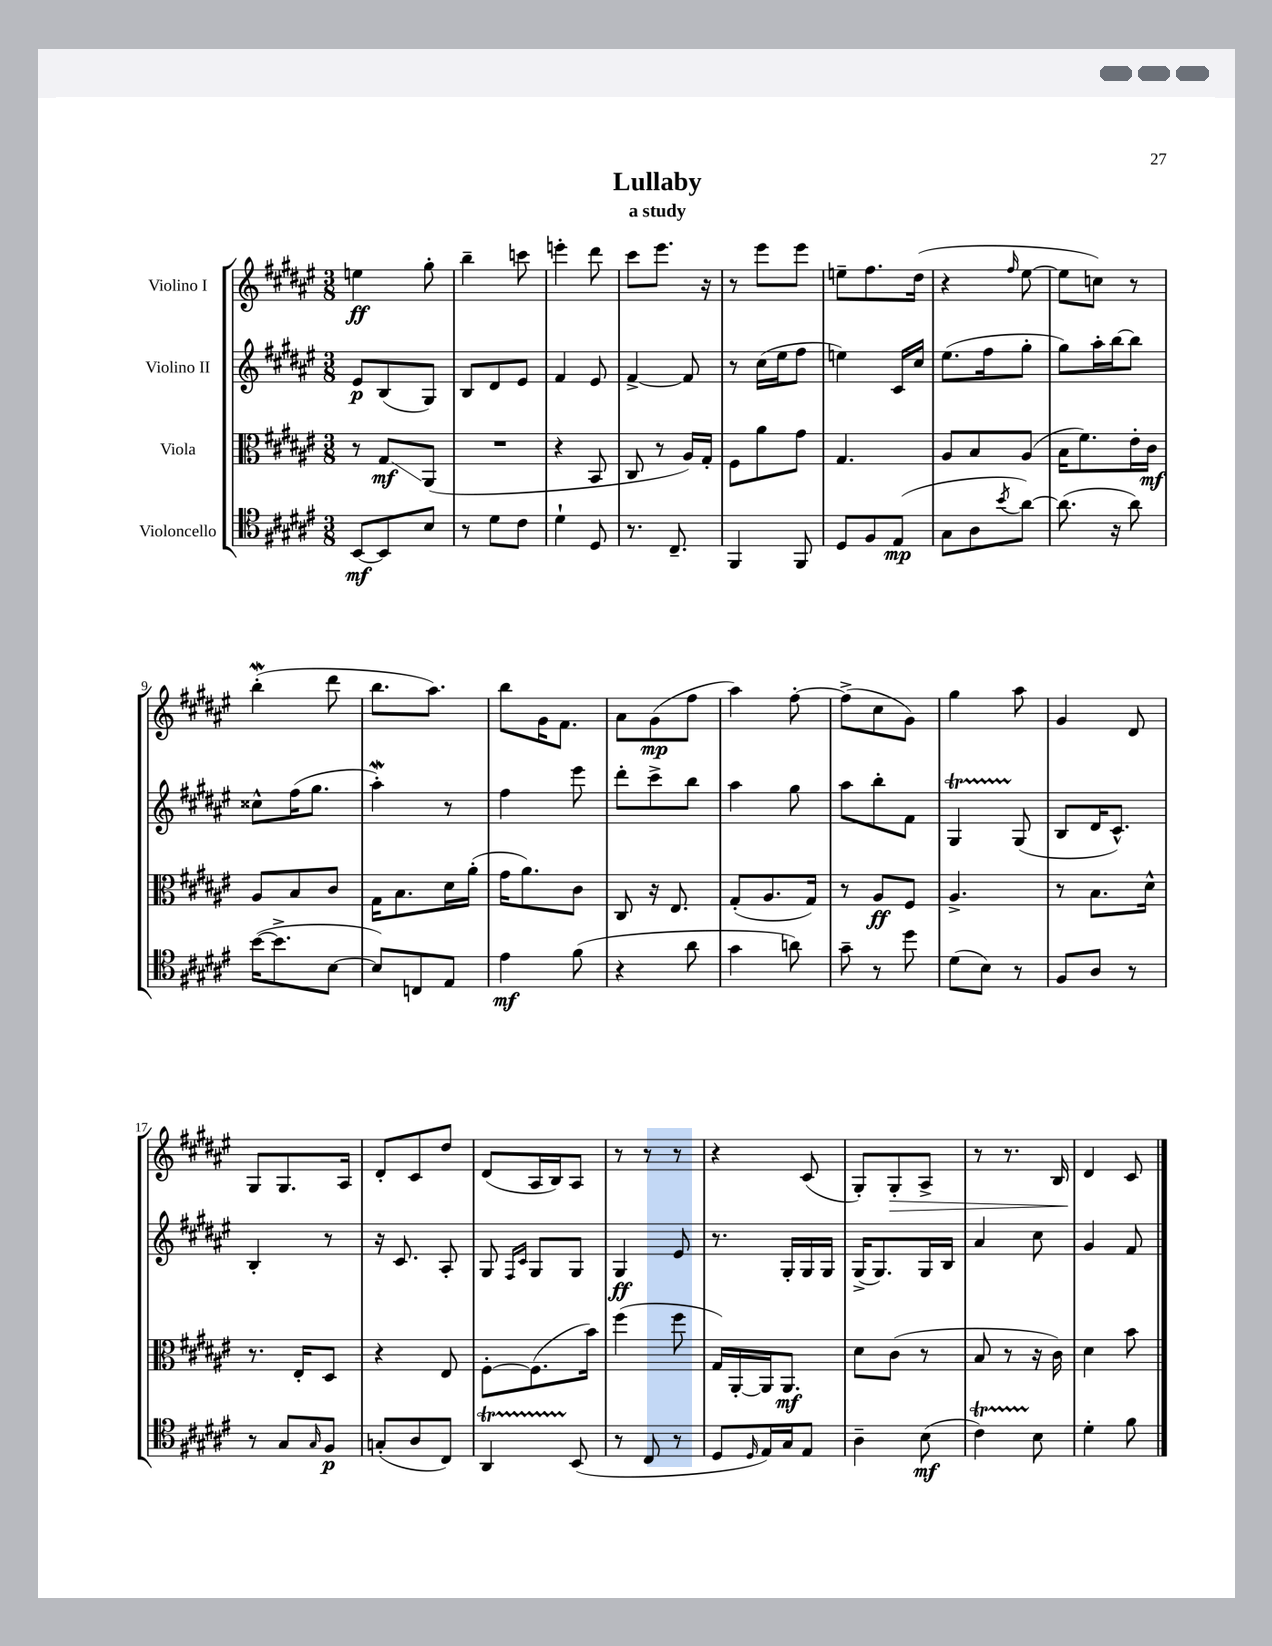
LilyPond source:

\header { title = "Lullaby" subtitle = "a study" }
<<
\new StaffGroup <<
\new Staff = "s0" \with { instrumentName = "Violino I" } {
    \clef treble \key fis \major \numericTimeSignature \time 3/8
    e''4\ff gis''8-. |
    b''4-- c'''8 |
    e'''4-. dis'''8 |
    cis'''8 eis'''8. r16 |
    r8 eis'''8 eis'''8 |
    e''8-- fis''8. dis''16( |
    r4 \grace { fis''16 } eis''8~ |
    eis''8 c''8) r8 |
    b''4-.\mordent( dis'''8 |
    b''8. ais''8.) |
    b''8 gis'16 fis'8. |
    ais'8 gis'8\mp( fis''8 |
    ais''4) fis''8~-. |
    fis''8->( cis''8 gis'8) |
    gis''4 ais''8 |
    gis'4 dis'8 |
    gis8 gis8. ais16 |
    dis'8-. cis'8 dis''8 |
    dis'8( ais16 b16) ais8 |
    r8 r8 r8 |
    r4 cis'8( |
    gis8-.) gis8-.\> ais8-> |
    r8 r8. b16 |
    dis'4\! cis'8 \bar "|." |
}
\new Staff = "s1" \with { instrumentName = "Violino II" } {
    \clef treble \key fis \major \numericTimeSignature \time 3/8
    eis'8\p b8( gis8) |
    b8 dis'8 eis'8 |
    fis'4 eis'8 |
    fis'4~-> fis'8 |
    r8 cis''16( eis''16 fis''8 |
    e''4) cis'16 cis''16 |
    eis''8.( fis''16 gis''8-. |
    gis''8) ais''16-. b''16~ b''8 |
    cisis''8-^ fis''16( gis''8. |
    ais''4-.\mordent) r8 |
    fis''4 eis'''8 |
    dis'''8-. cis'''8-> b''8 |
    ais''4 gis''8 |
    ais''8 b''8-. fis'8 |
    gis4\startTrillSpan gis8\stopTrillSpan( |
    b8 dis'16 cis'8.-^) |
    b4-. r8 |
    r16 cis'8. ais8-. |
    gis8 \grace { fis16 cis'16 } gis8 gis8 |
    gis4\ff eis'8 |
    r8. gis16-. gis16 gis16 |
    gis16->( gis8.) gis16 b16 |
    ais'4 cis''8 |
    gis'4 fis'8 \bar "|." |
}
\new Staff = "s2" \with { instrumentName = "Viola" } {
    \clef alto \key fis \major \numericTimeSignature \time 3/8
    r8 gis8\glissando\mf ais,8( |
    R4. |
    r4 b,8 |
    cis8 r8 ais16) gis16-. |
    fis8 ais'8 gis'8 |
    gis4. |
    ais8 b8 ais8( |
    b16 fis'8.) eis'16-. cis'16\mf |
    ais8 b8 cis'8 |
    gis16 b8. dis'16 ais'16-.( |
    gis'16 ais'8.) cis'8 |
    cis8 r16 eis8. |
    gis8-.( ais8. gis16) |
    r8 ais8\ff fis8 |
    ais4.-> |
    r8 b8. dis'16-^ |
    r8. eis16-. dis8 |
    r4 eis8 |
    fis8~-. fis8.( b'16) |
    fis''4( fis''8 |
    gis16) ais,16~-. ais,16 ais,8.\mf |
    dis'8 cis'8( r8 |
    b8 r8 r16 cis'16) |
    dis'4 b'8 \bar "|." |
}
\new Staff = "s3" \with { instrumentName = "Violoncello" } {
    \clef tenor \key fis \major \numericTimeSignature \time 3/8
    b,8~\mf b,8 b8 |
    r8 dis'8 cis'8 |
    dis'4-! dis8 |
    r8. cis8.-- |
    fis,4 fis,8 |
    dis8 fis8 eis8\mp( |
    gis8 ais8 \acciaccatura { b'8 } ais'8~) |
    ais'8.( r16 ais'8) |
    b'16~( b'8.-> b8~ |
    b8) c8 eis8 |
    eis'4\mf fis'8( |
    r4 ais'8 |
    gis'4 a'8) |
    gis'8-- r8 dis''8 |
    dis'8( b8) r8 |
    fis8 ais8 r8 |
    r8 gis8 \grace { gis16 } fis8\p |
    g8-.( ais8 cis8) |
    ais,4\startTrillSpan b,8\stopTrillSpan( |
    r8 cis8 r8 |
    dis8 \grace { dis16 } eis16) gis16 eis8 |
    ais4-- b8\mf( |
    cis'4\startTrillSpan) b8\stopTrillSpan |
    dis'4-. fis'8 \bar "|." |
}
>>
>>
